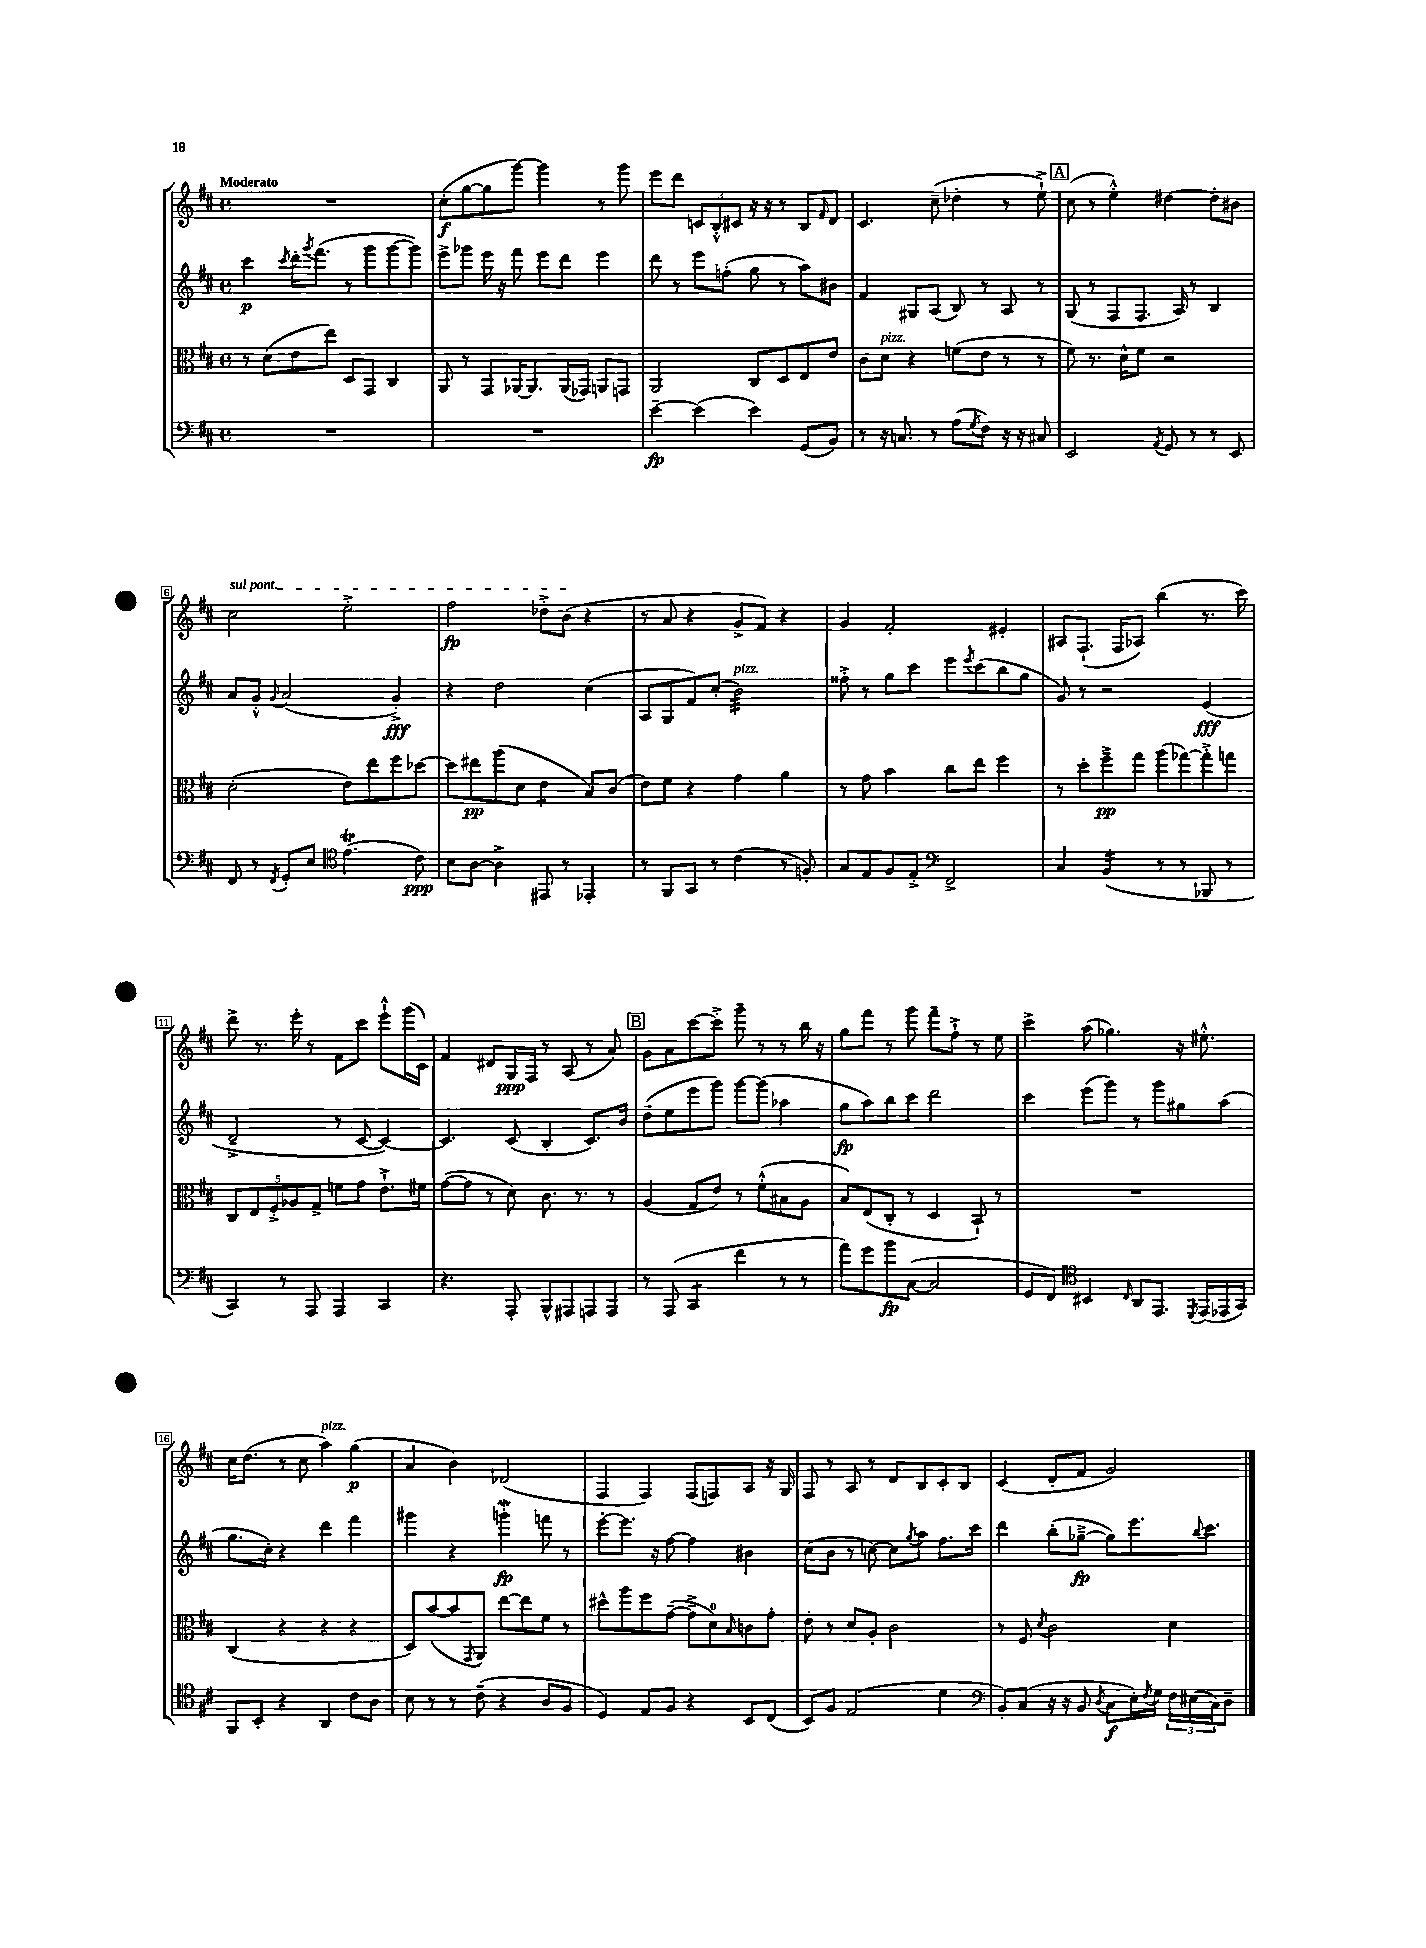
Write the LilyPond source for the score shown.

<<
\new StaffGroup <<
\new Staff = "s0" {
    \clef treble \key d \major \defaultTimeSignature \time 4/4 \tempo "Moderato"
    R1 |
    cis''8-.\f( g''8~ g''8 g'''8~) g'''4 r8 g'''8 |
    e'''8 d'''8 \tuplet 3/2 { c'8 b8-.-^ cis'8 } r16 r16 r8 b8 \grace { fis'16 } d'8 |
    cis'4. cis''8--( des''4-. r8 e''8-!->) |
    \mark \markup { \box "A" } cis''8( r8 e''4-.-^) dis''4~ dis''8-. bis'8 |
    \once \override TextSpanner.bound-details.left.text = \markup { \italic "sul pont." } cis''2\startTextSpan e''2-.-> |
    fis''2\fp des''8-.-> b'8\stopTextSpan( r4 |
    r8 a'8 r4 g'8-> fis'8) r4 |
    g'4 fis'2-. eis'4-. |
    ais8 fis8.-!( fis16 aes8) b''4( r8. cis'''16) |
    d'''8-> r8. e'''16-. r8 fis'8 cis'''8 e'''8-!-^ g'''16( cis'16) |
    fis'4 dis'8 g16\ppp fis16 r8 a8( r8 a'8) |
    \mark \markup { \box "B" } g'8 a'8 cis'''8~ cis'''8-.-> g'''8-- r8 r8 b''16 r16 |
    g''8 fis'''8 r8 g'''8 fis'''8-- fis''8-!-> r8 e''8 |
    cis'''4-> a''8( ges''4.) r16 eis''8.-.-^ |
    cis''16 d''8.( r8 cis''8 a''4^\markup { \italic "pizz." }) g''4\p( |
    a'4 b'4) des'2( |
    fis4 fis4) fis8( f8) a8 r16 g16 |
    fis8 r8 a8 r8 d'8 b8 cis'8-. b8 |
    cis'4( d'8-. fis'8 g'2) \bar "|." |
}
\new Staff = "s1" {
    \clef treble \key d \major \defaultTimeSignature \time 4/4
    cis'''4\p \acciaccatura { cis'''8 } d'''16-. \acciaccatura { g'''8 } fis'''8.( r8 g'''8 g'''8~ g'''8) |
    e'''8-> ges'''8 e'''16 r16 fis'''8 e'''8 d'''8 e'''4 |
    d'''8 r8 e'''8 f''8-.( g''8 r8 a''8) bis'8 |
    fis'4 gis8 a8( b8) r8 a8 r8 |
    \mark \markup { \box "A" } g8( r8 fis8 fis8. a16) r8 b4 |
    a'8 g'8-.-^ \appoggiatura { g'8 } a'2( g'4-.->\fff) |
    r4 d''2 cis''4( |
    a8 g8 fis'8) cis''8-.( b'2:32^\markup { \italic "pizz." }) |
    fisis''8-.-> r8 g''8 cis'''8 e'''8 \acciaccatura { e'''8 } cis'''8( b''8 g''8 |
    g'8) r8 r2 e'4\fff( |
    d'2---> r8 cis'8~ cis'4~) |
    cis'4. cis'8( b4-. cis'8.) b'16 |
    \mark \markup { \box "B" } d''8--( e''8 e'''8 g'''8) g'''8~ g'''8( aes''4 |
    g''8\fp a''8) b''8 cis'''8 d'''2 |
    cis'''4 e'''8( g'''8) r8 g'''8 gis''8 a''8( |
    g''8. cis''16-.) r4 d'''4 fis'''4 |
    gis'''4 r4 g'''4-.\mordent\fp f'''8 r8 |
    e'''8~-. e'''8. r16 fis''8~ fis''4 bis'4 |
    cis''8( b'8 r8 c''8~) c''8 \acciaccatura { g''8 } a''8 fis''8. cis'''16 |
    d'''4 b''8-.( ges''8~--->\fp ges''8) e'''8. \appoggiatura { b''8 } cis'''8. \bar "|." |
}
\new Staff = "s2" {
    \clef alto \key d \major \defaultTimeSignature \time 4/4
    r8 d'8( e'8 e''8) d8 g,8 cis4 |
    a,8 r8 g,8 aes,16~ aes,8. aes,16( ges,16) a,8 g,8 |
    a,2 cis8 d8 e8 e'8 |
    cis'8 d'8^\markup { \italic "pizz." } r4 f'8( e'8 r8 r8 |
    \mark \markup { \box "A" } fis'8) r8. d'16-^ fis'8 r2 |
    d'2-.( e'8) e''8 fis''8 des''8~ |
    des''8 eis''8\pp a''8( d'8 e'4:8 b8) cis'8( |
    e'8) fis'8 r4 g'4 a'4 |
    r8 g'8 b'4 cis''8 e''8 fis''4 |
    r8 d''8-. fis''8--->\pp g''8 a''8( ges''8~) ges''8-.-> g''8 |
    \tuplet 5/4 { cis8 e8 fis8-.-> aes8 g8-> } f'8 g'8 e'8.-!-> fis'16 |
    g'8~( g'8 r8 d'8) cis'8. r8. r8 |
    \mark \markup { \box "B" } a4( g8 e'8) r8 fis'8-.-^( bis8 a8 |
    b8) e8( cis8-. r8 d4 b,8-!) r8 |
    R1 |
    cis4( r4 r4 r4 |
    d8) b'8~( b'8 \acciaccatura { g,8 } a,8) e''8~ e''8 fis'8 r8 |
    dis''8-^ a''8 fis''8 g'8~--( g'8---> d'8-0) \grace { b16 } c'8 g'8-. |
    e'8-. r8 d'8 a8-. cis'2 |
    r8 fis8 \acciaccatura { d'8 } cis'2 d'4 \bar "|." |
}
\new Staff = "s3" {
    \clef bass \key d \major \defaultTimeSignature \time 4/4
    R1 |
    R1 |
    e'4~--\fp e'4( e'4) g,8( b,8) |
    r8 r16 c8. r8 a8( \acciaccatura { g8 } fis8) r16 r16 cis8 |
    \mark \markup { \box "A" } e,2 \acciaccatura { a,8 } g,8 r8 r8 e,8 |
    fis,8 r8 \acciaccatura { fis,8 } g,8-. e8 \clef tenor e'4.\trill( cis'8\ppp) |
    b8 a8~ a4-> eis,8 r8 ees,4-. |
    r8 fis,8 g,8 r8 cis'4( r8 f8-.) |
    g8 e8 fis8 e8-.-> \clef bass fis,2-> |
    cis4 b,4:16( r8 r8 bes,,8 r8 |
    cis,4) r8 a,,8 a,,4 cis,4 |
    r4. a,,8-. b,,8-^ ais,,8 a,,8 a,,8 |
    \mark \markup { \box "B" } r8 a,,8( cis,4:8 fis'4 r8 r8 |
    a'8) g'8 b'8\fp cis8~( cis2 |
    g,8 fis,8) \clef tenor bis,4 \grace { cis16 } a,8 e,8. \acciaccatura { d,8 } e,16( ees,16 g,16) |
    fis,8 b,8-. r4 a,4 cis'8 a8 |
    b8 r8 r8 cis'8--( r4 a8 fis8 |
    d4) e8 fis8 r4 b,8 cis8( |
    b,8) fis8 e2( d'4 |
    \clef bass b,8-.) cis8( r16 r16 b,8 \acciaccatura { d8 } cis8\f e16-.) \acciaccatura { fis8 } g16 \tuplet 3/2 { fis16 eis16( cis16) } d8-- \bar "|." |
}
>>
>>
\layout { \context { \Score \override BarNumber.stencil = #(make-stencil-boxer 0.1 0.3 ly:text-interface::print) } }
